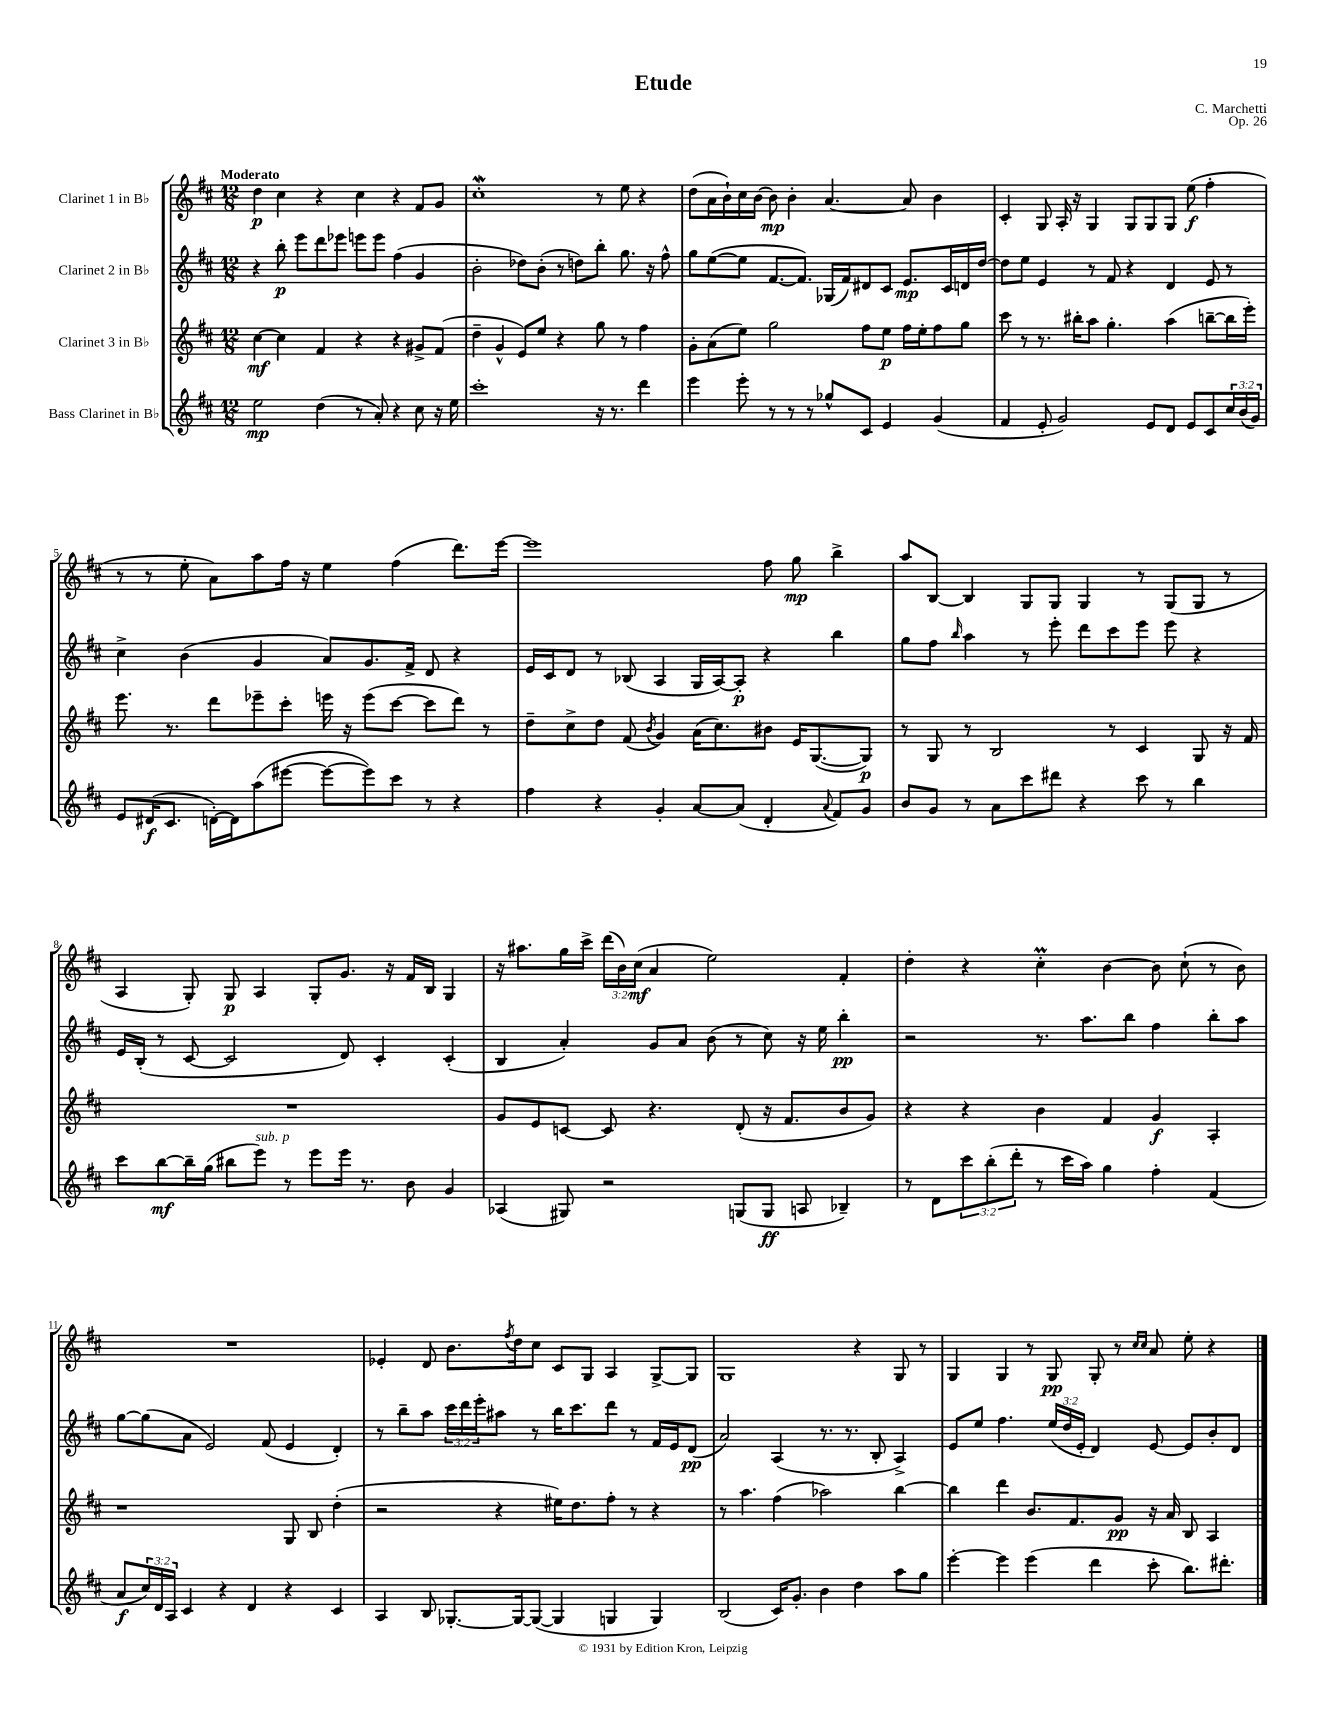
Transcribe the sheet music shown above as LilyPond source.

\header { title = "Etude" composer = "C. Marchetti" opus = "Op. 26" }
<<
\new StaffGroup <<
\new Staff = "s0" \with { instrumentName = "Clarinet 1 in Bb" } {
    \clef treble \key d \major \numericTimeSignature \time 12/8 \override Staff.TupletNumber.text = #tuplet-number::calc-fraction-text \tempo "Moderato"
    d''4\p cis''4 r4 cis''4 r4 fis'8 g'8 |
    cis''1-.\mordent r8 e''8 r4 |
    d''8( a'16 b'16-!) cis''16 b'16~ b'8\mp b'4-. a'4.~ a'8 b'4 |
    cis'4-. g8 a16-. r16 g4 g8 g8 g8 e''8\f( fis''4-. |
    r8 r8 e''8-. a'8) a''8 fis''16 r16 e''4 fis''4( d'''8.) e'''16~ |
    e'''1 fis''8 g''8\mp b''4-> |
    a''8 b8~ b4 g8 g8 g4 r8 g8( g8 r8 |
    a4 g8-.) g8\p a4 g8-. g'8. r16 fis'16 b16 g4 |
    r16 ais''8. g''16 cis'''16-> \tuplet 3/2 { d'''16( b'16) cis''16\mf( } a'4 e''2) fis'4-. |
    d''4-. r4 cis''4-.\prall b'4~ b'8 cis''8-!( r8 b'8) |
    R1. |
    ees'4-. d'8 b'8. \acciaccatura { fis''8 } d''16 cis''8 cis'8 g8 a4 g8~-> g8 |
    g1 r4 g8 r8 |
    g4 g4 r8 g8\pp g8-. r8 \grace { cis''16 cis''16 } a'8 e''8-. r4 \bar "|." |
}
\new Staff = "s1" \with { instrumentName = "Clarinet 2 in Bb" } {
    \clef treble \key d \major \numericTimeSignature \time 12/8 \override Staff.TupletNumber.text = #tuplet-number::calc-fraction-text
    r4 b''8-.\p e'''8 d'''8 ees'''8 e'''8 e'''8 fis''4( g'4 |
    b'2-. des''8) b'8-.( r8 d''8) b''8-. g''8. r16 fis''8-^ |
    g''8 e''8~( e''8 fis'8.~ fis'8.) ges16( fis'16) dis'8 cis'8 e'8.\mp cis'16 d'16 d''16~ |
    d''8 e''8 e'4 r8 fis'8 r4 d'4 e'8 r8 |
    cis''4-> b'4( g'4 a'8) g'8. fis'16-> d'8 r4 |
    e'16 cis'16 d'8 r8 bes8( a4 g16 a16~) a8-.\p r4 b''4 |
    g''8 fis''8 \grace { b''16 } a''4 r8 e'''8-. d'''8 cis'''8 e'''8 e'''8 r4 |
    e'16 b16-.( r8 cis'8~ cis'2 d'8) cis'4-. cis'4-.( |
    b4 a'4-.) g'8 a'8 b'8( r8 cis''8) r16 e''16 b''4-.\pp |
    r2 r8. a''8. b''8 fis''4 b''8-. a''8 |
    g''8~ g''8( a'8 e'2) fis'8( e'4 d'4-.) |
    r8 b''8-- a''8 \tuplet 3/2 { cis'''16 d'''16 e'''16-. } ais''8 r8 b''16 cis'''8. d'''8 r8 fis'16 e'16 d'8\pp( |
    a'2) a4( r8. r8. b8-. a4->) |
    e'8 e''8 fis''4. \tuplet 3/2 { e''16( d''16 e'16-. } d'4) e'8~ e'8 b'8-. d'8 \bar "|." |
}
\new Staff = "s2" \with { instrumentName = "Clarinet 3 in Bb" } {
    \clef treble \key d \major \numericTimeSignature \time 12/8
    cis''4~\mf cis''4 fis'4 r4 r4 gis'8-> fis'8( |
    d''4-- g'4-^ e'8) e''8 r4 g''8 r8 fis''4 |
    g'8-. a'8( e''8) g''2 fis''8 e''8\p fis''16 e''16-. fis''8 g''8 |
    cis'''8 r8 r8. bis''16-. a''8 g''4.-. a''4( b''8~-- b''16 e'''16-.) |
    e'''8. r8. d'''8 ees'''8-- cis'''8-. e'''16 r16 e'''8( cis'''8~ cis'''8 d'''8) r8 |
    d''8-- cis''8-> d''8 fis'8( \acciaccatura { b'8 } g'4) a'16( cis''8.) bis'8 e'16 g8.~( g8\p) |
    r8 g8 r8 b2 r8 cis'4 g8 r16 fis'16 |
    R1. |
    g'8 e'8 c'8~ c'8 r4. d'8-.( r16 fis'8. b'8 g'8) |
    r4 r4 b'4 fis'4 g'4\f a4-. |
    r1 g8 b8 d''4-.( |
    r2 r4 eis''16) d''8. fis''8-. r8 r4 |
    r8 a''4. fis''4( aes''2) b''4~ |
    b''4 d'''4 b'8. fis'8. g'8\pp r16 a'16 b8 a4 \bar "|." |
}
\new Staff = "s3" \with { instrumentName = "Bass Clarinet in Bb" } {
    \clef treble \key d \major \numericTimeSignature \time 12/8 \override Staff.TupletNumber.text = #tuplet-number::calc-fraction-text
    e''2\mp d''4( r8 a'8-.) r4 cis''8 r16 e''16 |
    cis'''1-. r16 r8. d'''4 |
    e'''4 e'''8-. r8 r8 r8 ges''8-^ cis'8 e'4 g'4( |
    fis'4 e'8-. g'2) e'8 d'8 e'8 cis'8 \tuplet 3/2 { cis''16 b'16( g'16) } |
    e'8 dis'16\f( cis'8. d'16~-.) d'16 a''8( eis'''8~ eis'''8~ eis'''8) cis'''8 r8 r4 |
    fis''4 r4 g'4-. a'8~ a'8( d'4-. \appoggiatura { a'8 } fis'8) g'8 |
    b'8 g'8 r8 a'8 cis'''8 dis'''8 r4 cis'''8 r8 b''4 |
    cis'''8 b''8~\mf b''16-- g''16( bis''8 e'''8^\markup { \italic "sub. p" }) r8 e'''8 e'''16 r8. b'8 g'4 |
    aes4( gis8) r2 g8( g8\ff a8 bes4--) |
    r8 d'8 \tuplet 3/2 { cis'''8 b''8-.( d'''8-. } r8 cis'''16 a''16) g''4 fis''4-. fis'4( |
    a'8\f \tuplet 3/2 { cis''16) d'16 a16 } cis'4 r4 d'4 r4 cis'4 |
    a4 b8 ges8.~-. ges16~ ges8~( ges4 g4 g4) |
    b2( cis'16) g'8.-. b'4 d''4 a''8 g''8 |
    e'''4~-. e'''4 e'''4( d'''4 cis'''8-. b''8.) dis'''8.-. \bar "|." |
}
>>
>>
